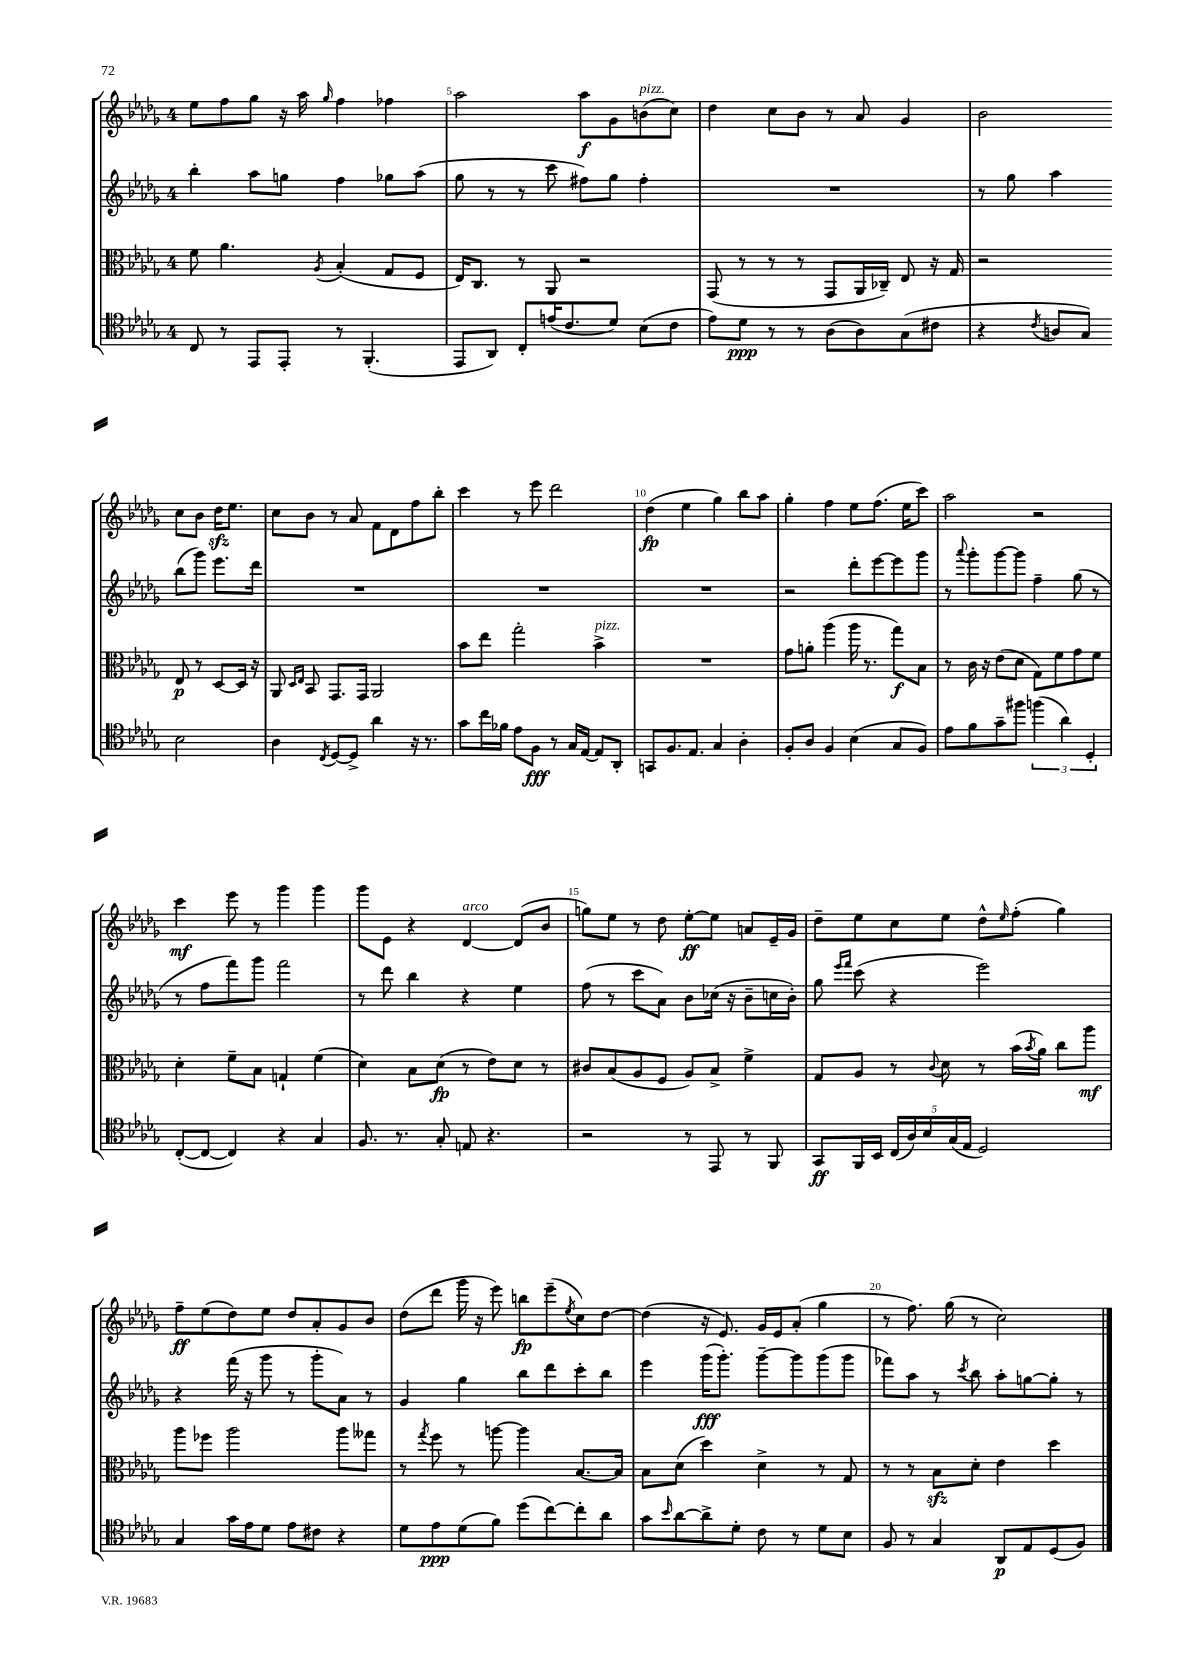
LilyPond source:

<<
\new StaffGroup <<
\new Staff = "s0" {
    \clef treble \key des \major \once \override Staff.TimeSignature.style = #'single-digit \time 4/4
    ees''8 f''8 ges''8 r16 aes''16 \grace { ges''16 } f''4 fes''4 |
    aes''2 aes''8\f ges'8 b'8^\markup { \italic "pizz." }( c''8) |
    des''4 c''8 bes'8 r8 aes'8 ges'4 |
    bes'2 c''8 bes'8 des''16\sfz ees''8. |
    c''8 bes'8 r8 aes'8 f'8 des'8 f''8 bes''8-. |
    c'''4 r8 ees'''8 des'''2 |
    des''4\fp( ees''4 ges''4) bes''8 aes''8 |
    ges''4-. f''4 ees''8 f''8.( ees''16 c'''8) |
    aes''2 r2 |
    c'''4\mf ees'''8 r8 ges'''4 ges'''4 |
    ges'''8 ees'8 r4 des'4~^\markup { \italic "arco" } des'8( bes'8 |
    g''8) ees''8 r8 des''8 ees''8~-.\ff ees''8 a'8 ees'16-- ges'16 |
    des''8-- ees''8 c''8 ees''8 des''8-^ \grace { ees''16 } f''8-.( ges''4) |
    f''8--\ff ees''8( des''8) ees''8 des''8 aes'8-. ges'8 bes'8 |
    des''8( des'''8 ges'''16 r16 ees'''8) b''8\fp ees'''8--( \acciaccatura { ees''8 } c''8) des''8~ |
    des''4( r16 ees'8.) ges'16 ees'16 aes'8-.( ges''4 |
    r8 f''8.) ges''16( r8 c''2) \bar "|." |
}
\new Staff = "s1" {
    \clef treble \key des \major \once \override Staff.TimeSignature.style = #'single-digit \time 4/4
    bes''4-. aes''8 g''8 f''4 ges''8 aes''8( |
    ges''8 r8 r8 c'''8 fis''8) ges''8 fis''4-. |
    R1 |
    r8 ges''8 aes''4 bes''8( ges'''8) ees'''8. des'''16 |
    R1 |
    R1 |
    R1 |
    r2 des'''8-. ees'''8~ ees'''8 ges'''8 |
    r8 \appoggiatura { aes'''8 } ges'''8-. ges'''8~ ges'''8 f''4-- ges''8( r8 |
    r8 f''8 f'''8) ges'''8 f'''2 |
    r8 des'''8 bes''4 r4 ees''4 |
    f''8( r8 c'''8 aes'8) bes'8 ces''16( r16 bes'8-- c''16 bes'16-.) |
    ges''8 \grace { ees'''16 f'''16 } c'''8( r4 ees'''2) |
    r4 f'''16( r16 ges'''8 r8 ges'''8-. aes'8) r8 |
    ges'4 ges''4 bes''8 des'''8 c'''8-. bes''8 |
    ees'''4 ges'''16\fff( ges'''8.-.) ges'''8~-- ges'''8 ges'''8( ges'''8 |
    fes'''8) aes''8 r8 \acciaccatura { c'''8 } bes''8 aes''8-. g''8~ g''8-. r8 \bar "|." |
}
\new Staff = "s2" {
    \clef alto \key des \major \once \override Staff.TimeSignature.style = #'single-digit \time 4/4
    f'8 aes'4. \acciaccatura { aes8 } bes4-.( ges8 f8 |
    ees16) c8. r8 aes,8 r2 |
    ges,8( r8 r8 r8 ges,8 aes,16 ces16--) ees8 r16 ges16 |
    r2 ees8\p r8 des8~ des16 r16 |
    aes,8 \grace { des16 ees16 } bes,8 ges,8. ges,16 aes,2 |
    bes'8 ees''8 ges''2-. bes'4->^\markup { \italic "pizz." } |
    R1 |
    ges'8 a'8-. aes''4( aes''16 r8. ges''8\f) bes8 |
    r8 c'16 r16 ees'8( des'8 ges8) f'8 ges'8 f'8 |
    des'4-. f'8-- bes8 g4-! f'4( |
    des'4) bes8 des'8\fp( r8 ees'8) des'8 r8 |
    cis'8 bes8( aes8 f8 aes8) bes8-> f'4-> |
    ges8 aes8 r8 \appoggiatura { c'8 } des'8 r8 bes'16( \acciaccatura { bes'8 } aes'16) c''8 aes''8\mf |
    aes''8 fes''8 aes''2 aes''8 geses''8 |
    r8 \acciaccatura { ges''8 } f''8 r8 a''8~ a''4 bes8.~ bes16 |
    bes8 des'8( des''4) des'4-> r8 ges8 |
    r8 r8 bes8\sfz des'8-. ees'4 des''4 \bar "|." |
}
\new Staff = "s3" {
    \clef tenor \key des \major \once \override Staff.TimeSignature.style = #'single-digit \time 4/4
    c8 r8 ees,8 ees,8-. r8 f,4.-.( |
    ees,8 aes,8) c8-. e'16( c'8. des'8) bes8( c'8 |
    ees'8) des'8\ppp r8 r8 aes8( aes8) ges8( cis'8 |
    r4 \acciaccatura { c'8 } a8 ges8) bes2 |
    aes4 \acciaccatura { c8 } des8~ des8-> aes'4 r16 r8. |
    ges'8 c''16 fes'16 ees'8 f8\fff r8 ges16 ees16~ ees8 aes,8-. |
    g,8 f8. ees8. ges4 aes4-. |
    f8-. aes8 f4 bes4( ges8 f8) |
    ees'8 f'8 ges'8-- fis''8 \tuplet 3/2 { f''4( aes'4) des4-. } |
    c8~-.( c8~ c4) r4 ges4 |
    f8. r8. ges8-. e8 r4. |
    r2 r8 ees,8 r8 f,8 |
    ges,8\ff f,16 bes,16 \tuplet 5/4 { c16( aes16) bes16 ges16( ees16 } des2) |
    ges4 ges'16 ees'16 des'8 ees'8 cis'8 r4 |
    des'8 ees'8\ppp des'8( f'8) des''8( c''8~) c''8-. aes'8 |
    ges'8 \grace { bes'16 } aes'8~ aes'8-> des'8-. c'8 r8 des'8 bes8 |
    f8 r8 ges4 aes,8\p ees8 des8( f8) \bar "|." |
}
>>
>>
\layout { \context { \Score currentBarNumber = #4 \override BarNumber.break-visibility = ##(#f #t #t) barNumberVisibility = #(every-nth-bar-number-visible 5) } }
